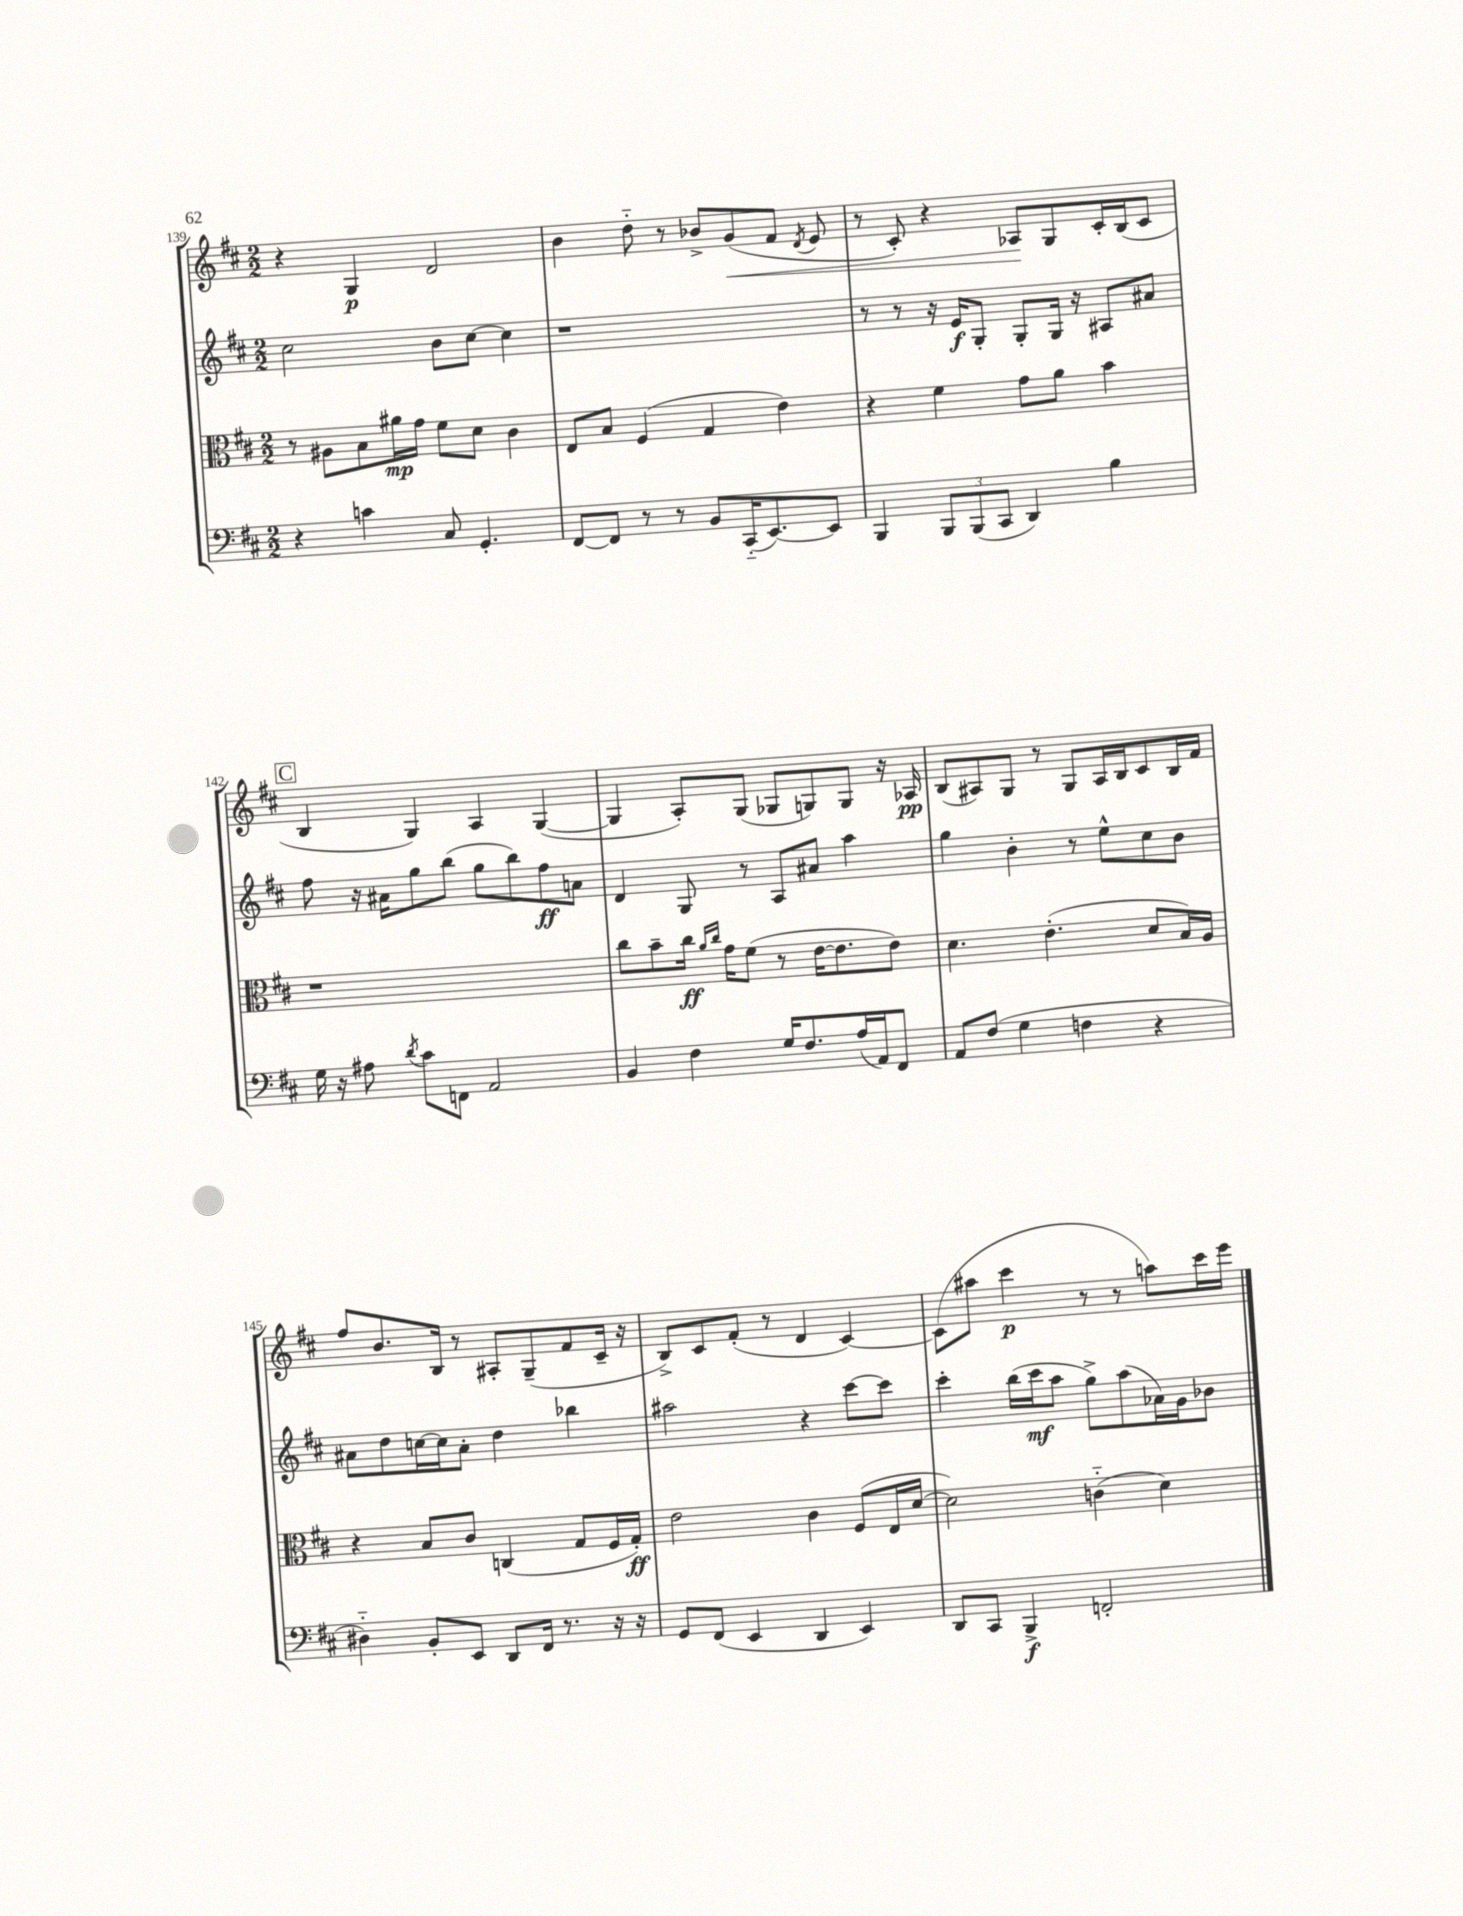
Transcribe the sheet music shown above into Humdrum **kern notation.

**kern	**dynam	**kern	**dynam	**kern	**dynam	**kern	**dynam
*part4	*part4	*part3	*part3	*part2	*part2	*part1	*part1
*staff4	*staff4	*staff3	*staff3	*staff2	*staff2	*staff1	*staff1
*clefF4	*	*clefC3	*	*clefG2	*	*clefG2	*
*k[f#c#]	*	*k[f#c#]	*	*k[f#c#]	*	*k[f#c#]	*
*M2/2	*	*M2/2	*	*M2/2	*	*M2/2	*
=139	=139	=139	=139	=139	=139	=139	=139
4r	.	8r	.	2cc#\	.	4r	.
.	.	8A#X\L	.	.	.	.	.
4cn\	.	8B\	.	.	.	4G/	p
.	.	16a#X\L	mp	.	.	.	.
.	.	16g\JJ	.	.	.	.	.
8C#/	.	8f#\L	.	8b\L	.	2d/	.
4.GG'/	.	8d\J	.	[8cc#\J	.	.	.
.	.	4c#\	.	4cc#\]	.	.	.
=140	=140	=140	=140	=140	=140	=140	=140
[8FF#/L	.	8E/L	.	1r	.	4b\	.
8FF#/J]	.	8B/J	.	.	.	.	.
8r	.	(4F#/	.	.	.	8dd\	.
8r	.	.	.	.	.	8r	.
8BB/L	.	4G/	.	.	.	8b-X^/L	.
!	!	!	!	!	!	!	!LO:HP:b
(16CC#/K	.	.	.	.	.	(8g/	<
[8.EE/)	.	.	.	.	.	.	.
.	.	4e\)	.	.	.	8f#/J	.
.	.	.	.	.	.	8qd/	.
8EE/J]	.	.	.	.	.	8e/	.
=141	=141	=141	=141	=141	=141	=141	=141
4BBB/	.	4r	.	8r	.	8r	.
.	.	.	.	8r	.	8c#'/)	.
12BBB/L	.	4f#\	.	16r	.	4r	.
.	.	.	.	16e/KL	f	.	.
(12BBB/	.	.	.	.	.	.	.
.	.	.	.	8G'/J	.	.	.
12CC#/J	.	.	.	.	.	.	.
4DD/)	.	8g\L	.	8G'/L	.	8A-X/L	.
.	.	8a\J	.	16G/Jk	.	8G/	[
.	.	.	.	16r	.	.	.
4B\	.	4b\	.	8A#X/L	.	16c#'/L	.
.	.	.	.	.	.	(16B/J	.
.	.	.	.	8a#X/J	.	8c#/J	.
!!LO:LB:g=z
!!LO:REH:place=s1:t=C
=142	=142	=142	=142	=142	=142	=142	=142
16G\	.	1r	.	8ff#\	.	4B/	.
16r	.	.	.	.	.	.	.
8A#X\	.	.	.	16r	.	.	.
.	.	.	.	16a#X\KL	.	.	.
8qd/	.	.	.	.	.	.	.
8c#\L	.	.	.	8gg\	.	4G/)	.
8FFn\J	.	.	.	(8bb\J	.	.	.
2AA/	.	.	.	8gg\L	.	4A/	.
.	.	.	.	8bb\)	.	.	.
.	.	.	.	8ff#\	ff	([4G/	.
.	.	.	.	8an\J	.	.	.
=143	=143	=143	=143	=143	=143	=143	=143
4BB/	.	8cc#\L	.	4d/	.	4G/]	.
.	.	8b~\	.	.	.	.	.
4F#\	.	16cc#\Jk	ff	8G/	.	8A'/L)	.
.	.	16qqa/LL	.	.	.	.	.
.	.	16qqcc#/JJ	.	.	.	.	.
.	.	16g\KL	.	.	.	.	.
.	.	(8f#\J	.	8r	.	(8G/J	.
16G/KL	.	8r	.	8A/L	.	8G-X/L	.
8.F#/	.	.	.	.	.	.	.
.	.	[16e\KL	.	8a#X/J	.	8Gn/)	.
.	.	8.e\]	.	.	.	.	.
(16A/L	.	.	.	4aa\	.	8G/J	.
16AA/J)	.	.	.	.	.	.	.
8FF#/J	.	8e\J)	.	.	.	16r	.
.	.	.	.	.	.	16A-X/	pp
=144	=144	=144	=144	=144	=144	=144	=144
8AA/L	.	4.d\	.	4gg\	.	(8B/L	.
(8F#/J	.	.	.	.	.	8A#X/)	.
4G\	.	.	.	4b'\	.	8G/J	.
.	.	(4.e'\	.	.	.	8r	.
4Fn\	.	.	.	8r	.	8G/L	.
.	.	.	.	8ee^^\L	.	16A#/L	.
.	.	.	.	.	.	16B/J	.
4r	.	8d/L	.	8cc#\	.	8c#/	.
.	.	16B/L)	.	8b\J	.	16B/L	.
.	.	16A/JJ	.	.	.	16f#/JJ	.
!!LO:LB:g=z
=145	=145	=145	=145	=145	=145	=145	=145
4D#X\)	.	4r	.	8a#X\L	.	8ff#/L	.
.	.	.	.	8dd\	.	8.b/	.
8BB'/L	.	8B/L	.	[16ccn\L	.	.	.
.	.	.	.	16cc\J]	.	16B/Jk	.
8EE/J	.	8c#/J	.	8a#'\J	.	8r	.
8DD/L	.	(4Cn/	.	4dd\	.	8A#X'/L	.
16FF#/Jk	.	.	.	.	.	(8G~/	.
8.r	.	.	.	.	.	.	.
.	.	8G/L	.	4bb-X\	.	8f#/	.
16r	.	16F#/L	.	.	.	16c#~/Jk	.
16r	.	16G'/JJ)	ff	.	.	16r	.
=146	=146	=146	=146	=146	=146	=146	=146
8GG/L	.	2e\	.	2aa#X\	.	8B^/L)	.
(8FF#/J	.	.	.	.	.	8c#/	.
4EE/	.	.	.	.	.	(8f#'/J	.
.	.	.	.	.	.	8r	.
4DD/	.	4c#\	.	4r	.	4d/	.
4EE/)	.	(8F#/L	.	[8ccc#\L	.	[4c#/)	.
.	.	16E/L	.	8ccc#\J]	.	.	.
.	.	[16d/JJ	.	.	.	.	.
=147	=147	=147	=147	=147	=147	=147	=147
8DD/L	.	2d\])	.	4ccc#'\	.	(8c#\L]	.
8CC#/J	.	.	.	.	.	8aa#X\J	.
4BBB^/	f	.	.	(16bb\LL	.	4ccc#\	p
.	.	.	.	16ccc#\J	mf	.	.
.	.	.	.	8aa\J	.	.	.
2FFn'/	.	(4cn\	.	8gg^\L)	.	8r	.
.	.	.	.	(8aa\	.	8r	.
.	.	4d\)	.	16a-X\L)	.	8aan\L)	.
.	.	.	.	16g\J	.	.	.
.	.	.	.	8b-X\J	.	16ccc#\L	.
.	.	.	.	.	.	16eee\JJ	.
==	==	==	==	==	==	==	==
*-	*-	*-	*-	*-	*-	*-	*-
